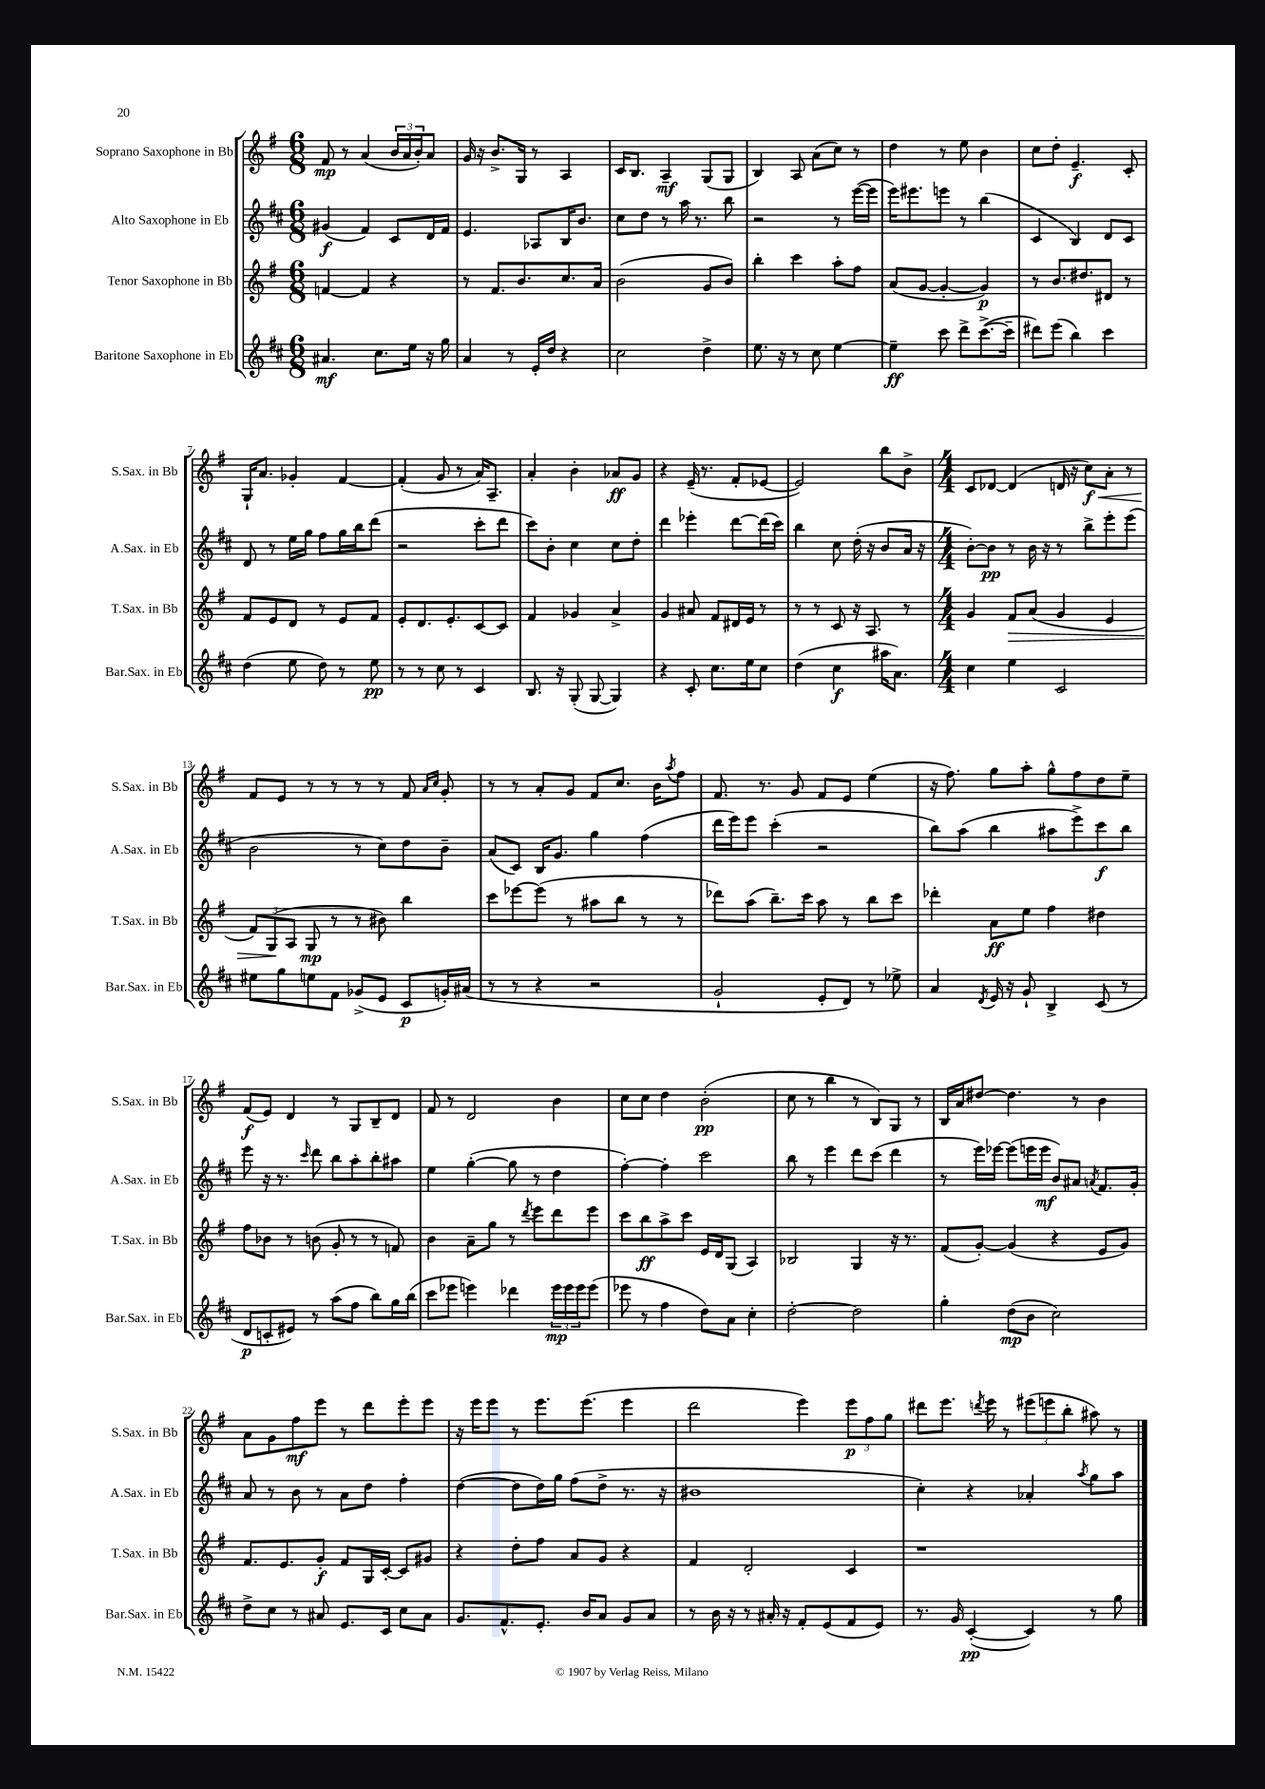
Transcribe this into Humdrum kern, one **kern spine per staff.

**kern	**kern	**kern	**kern
*staff4	*staff3	*staff2	*staff1
*clefG2	*clefG2	*clefG2	*clefG2
*k[f#c#]	*k[f#]	*k[f#c#]	*k[f#]
*M6/8	*M6/8	*M6/8	*M6/8
4.a#	[4f	(4g#	8f#
.	.	.	8r
.	4f]	4f#)	(4a
8.cc#	.	.	.
.	4r	8c#	24b
.	.	.	24a
16ee	.	.	.
.	.	.	24b')
16r	.	16d	8a
16gg	.	16f#	.
=	=	=	=
4a	8r	4.e	16g
.	.	.	16r
.	8.f#	.	8.b^
8r	.	.	.
.	8.b	.	16G
16e'	.	8A-	8r
16dd	.	.	.
4r	8.cc	16B	4A
.	.	8.b	.
.	16a	.	.
=	=	=	=
2cc#	(2b	8cc#	16c
.	.	.	8.B
.	.	8dd	.
.	.	8r	4A~
.	.	16aa	.
.	.	8.r	.
4dd^	8g	.	(8G
.	8b)	8bb	8G
=	=	=	=
8.ee	4bb'	2r	4B)
16r	.	.	.
8r	4ccc	.	8A
8cc#	.	.	(8a
[4ee	8aa'	8r	8cc)
.	8ff#	([16eee	8r
.	.	16eee]	.
=	=	=	=
4ee~]	(8a	16eee)	4dd
.	.	8.eee#	.
.	[8g	.	.
8ccc#	4g'_	8eee	8r
8ddd^	.	8r	8ee
([8.ccc#^	4g])	(4bb	4b
16ccc#~]	.	.	.
=	=	=	=
8ddd#)	8r	4c#	8cc
(8eee	8.b	.	8dd'
4bb)	.	4B)	4.e~
.	8.dd#	.	.
4ccc#	8d#	8d	.
.	8r	8c#	8c'
=	=	=	=
(4dd	8f#	8d	16G`
.	.	.	8.a
.	8e	8r	.
8ee	8d	16ee	4g-'
.	.	16gg	.
8dd)	8r	8ff#	.
8r	8e	16gg	[4f#
.	.	16bb	.
8ee	8f#	(8ddd	.
=	=	=	=
8r	8e'	2r	(4f#']
8r	8.d	.	.
8cc#	.	.	8g
.	8.e'	.	.
8r	.	.	8r
4c#	[8c	8ccc#'	16a)
.	.	.	8.A~
.	8c]	8ddd	.
=	=	=	=
8.B	4f#	8ccc#)	4a'
.	.	8b'	.
16r	.	.	.
(8G'	4g-	4cc#	4b'
[8G	.	.	.
4G])	4a^	8cc#	8a-
.	.	8dd'	8g
=	=	=	=
4r	4g	4ddd	4r
8c#'	8a#	4eee-'	(16e~
.	.	.	8.r
8.cc#	8f#	.	.
.	16d#	[8ddd	8f#'
16ee	16e	.	.
8cc#	8r	(16ddd]	[8e-
.	.	16ccc#)	.
=	=	=	=
(4dd	8r	4bb	2e-])
.	8r	.	.
4cc#	8c	8cc#	.
.	16r	(16dd'	.
.	8.A	16r	.
16aa#	.	8b	8bb
8.a)	.	.	.
.	8r	16a	8b^
.	.	16r	.
=	=	=	=
*M4/4	*M4/4	*M4/4	*M4/4
4cc#	4g	[8b')	8c
.	.	8b]	[8d-
4ee	8f#	8r	(4d-]
.	(8a	16b	.
.	.	16r	.
2c#	4g	8r	16d
.	.	.	16r
.	.	8bb^	8cc)
.	4e	8eee'	8a'
.	.	(8eee	8r
=	=	=	=
8ee#	12f#)	2b	8f#
.	(12G	.	.
8gg	.	.	8e
.	12A	.	.
8ee	8G	.	8r
8f#	8r	.	8r
(8g-^	8r	8r	8r
8e	8b#)	8cc#)	8r
8c#	4bb	8dd	8f#
.	.	.	16qqa
.	.	.	16qqcc
16g')	.	8b~	8g'
(16a#	.	.	.
=	=	=	=
8r	8ccc	(8a	8r
8r	[8eee-	8c#)	8r
4r	(8eee-]	16B	8a'
.	.	8.g	.
.	8r	.	8g
2r	8aa#	4gg	8f#
.	8bb	.	8.cc
.	8r	(4ff#	.
.	.	.	16b
.	.	.	8qaa
.	8r	.	8ff#
=	=	=	=
2g`	8ddd-)	16ddd	8.f#
.	.	16eee)	.
.	(8aa	8eee	.
.	.	.	8.r
.	8.bb~)	(4ccc#'	.
.	.	.	8g
.	16ccc	.	.
8e'	8aa	2r	8f#
8d)	8r	.	8e
8r	8bb	.	(4ee
8ee-^	8ccc	.	.
=	=	=	=
4a	4ddd-'	8bb)	16r
.	.	.	8.ff#)
.	.	(8aa	.
8qd	.	.	.
16e	8a	4bb	8gg
16r	.	.	.
8g`	8ee	.	8aa'
4B^	4ff#	8aa#	8gg^^
.	.	8eee^)	8ff#
(8c#	4dd#	8ccc#	8dd
8r	.	8bb	8ee~
=	=	=	=
8d	8ff#	8eee	(8f#
8c'	8b-	16r	8e)
.	.	8.r	.
8e#)	8r	.	4d
.	.	16qqccc#	.
8r	(8b	8ddd	.
(8aa	8g'	8bb	8r
8ff#	8r	8aa'	8G
8bb)	8r	8bb'	8B~
16gg	8f)	8aa#	8d
(16bb	.	.	.
=	=	=	=
8ccc#	4b	4ee	8f#
8eee-	.	.	8r
4eee)	8a~	([4gg'	2d
.	8gg	.	.
4ddd-	8r	8gg]	.
.	8qddd	.	.
.	8eee	8r	.
24eee	8ddd	4dd	4b
24eee	.	.	.
24eee	.	.	.
(8eee	8eee	.	.
=	=	=	=
8eee-	8ccc	[4ff#')	8cc
8r	8bb	.	8cc
4ff#	8aa^	4ff#']	4dd
.	8ccc	.	.
8dd)	16e	2ccc#	(2b'
.	16d	.	.
8a	(8G	.	.
4cc#'	4A)	.	.
=	=	=	=
[2dd'	2B-	8bb	8cc
.	.	8r	8r
.	.	4eee	4bb
2dd]	4G	8ddd	8r
.	.	(8ccc#	8B)
.	16r	4ddd	8G
.	8.r	.	.
.	.	.	8r
=	=	=	=
4gg'	(8f#	8r	16B
.	.	.	16a
.	[8g')	16eee)	[8dd#
.	.	[16eee-	.
(8dd	(4g]	(8eee-]	4.dd#]
8b	.	16eee	.
.	.	16eee	.
2cc#)	4r	8b)	.
.	.	8a#	8r
.	.	8qa	.
.	8e	8.f#	4b
.	8g)	.	.
.	.	16g'	.
=	=	=	=
8dd^	8.f#	8a	8a
8cc#	.	8r	8g
.	8.e	.	.
8r	.	8b	8ff#
8a#	8g'	8r	8eee
8.e	8f#	8a	8r
.	16G	8dd	8ddd
16c#	[16c'	.	.
8cc#	8c]	4ff#'	8eee'
8a#	8g#	.	8eee
=	=	=	=
8.g	4r	([4dd	16r
.	.	.	16eee
.	.	.	8eee
8.f#^^	.	.	.
.	8dd'	8dd]	8r
8.e'	8ff#	16dd)	8.eee
.	.	16gg	.
.	8a	(8ff#	.
16b	.	.	(8.eee
8a	8g	8dd^	.
8g	4r	8.r	4eee
8a	.	.	.
.	.	16r	.
=	=	=	=
8r	4f#	1b#	2ddd
16b	.	.	.
16r	.	.	.
8r	2d'	.	.
16a#'	.	.	.
16r	.	.	.
8f#'	.	.	4eee)
(8e	.	.	.
8f#	4c	.	12eee
.	.	.	12ff#
8e)	.	.	.
.	.	.	12gg
=	=	=	=
8.r	1r	4cc#')	8ddd#
.	.	.	8.eee
16g	.	.	.
([4c#'	.	4r	.
.	.	.	8qddd
.	.	.	16eee
.	.	.	8r
4c#])	.	4a-'	(12eee#
.	.	.	12eee
.	.	.	12bb'
.	.	8qaa	.
8r	.	8gg	8aa#)
8gg	.	8aa	8r
==	==	==	==
*-	*-	*-	*-
